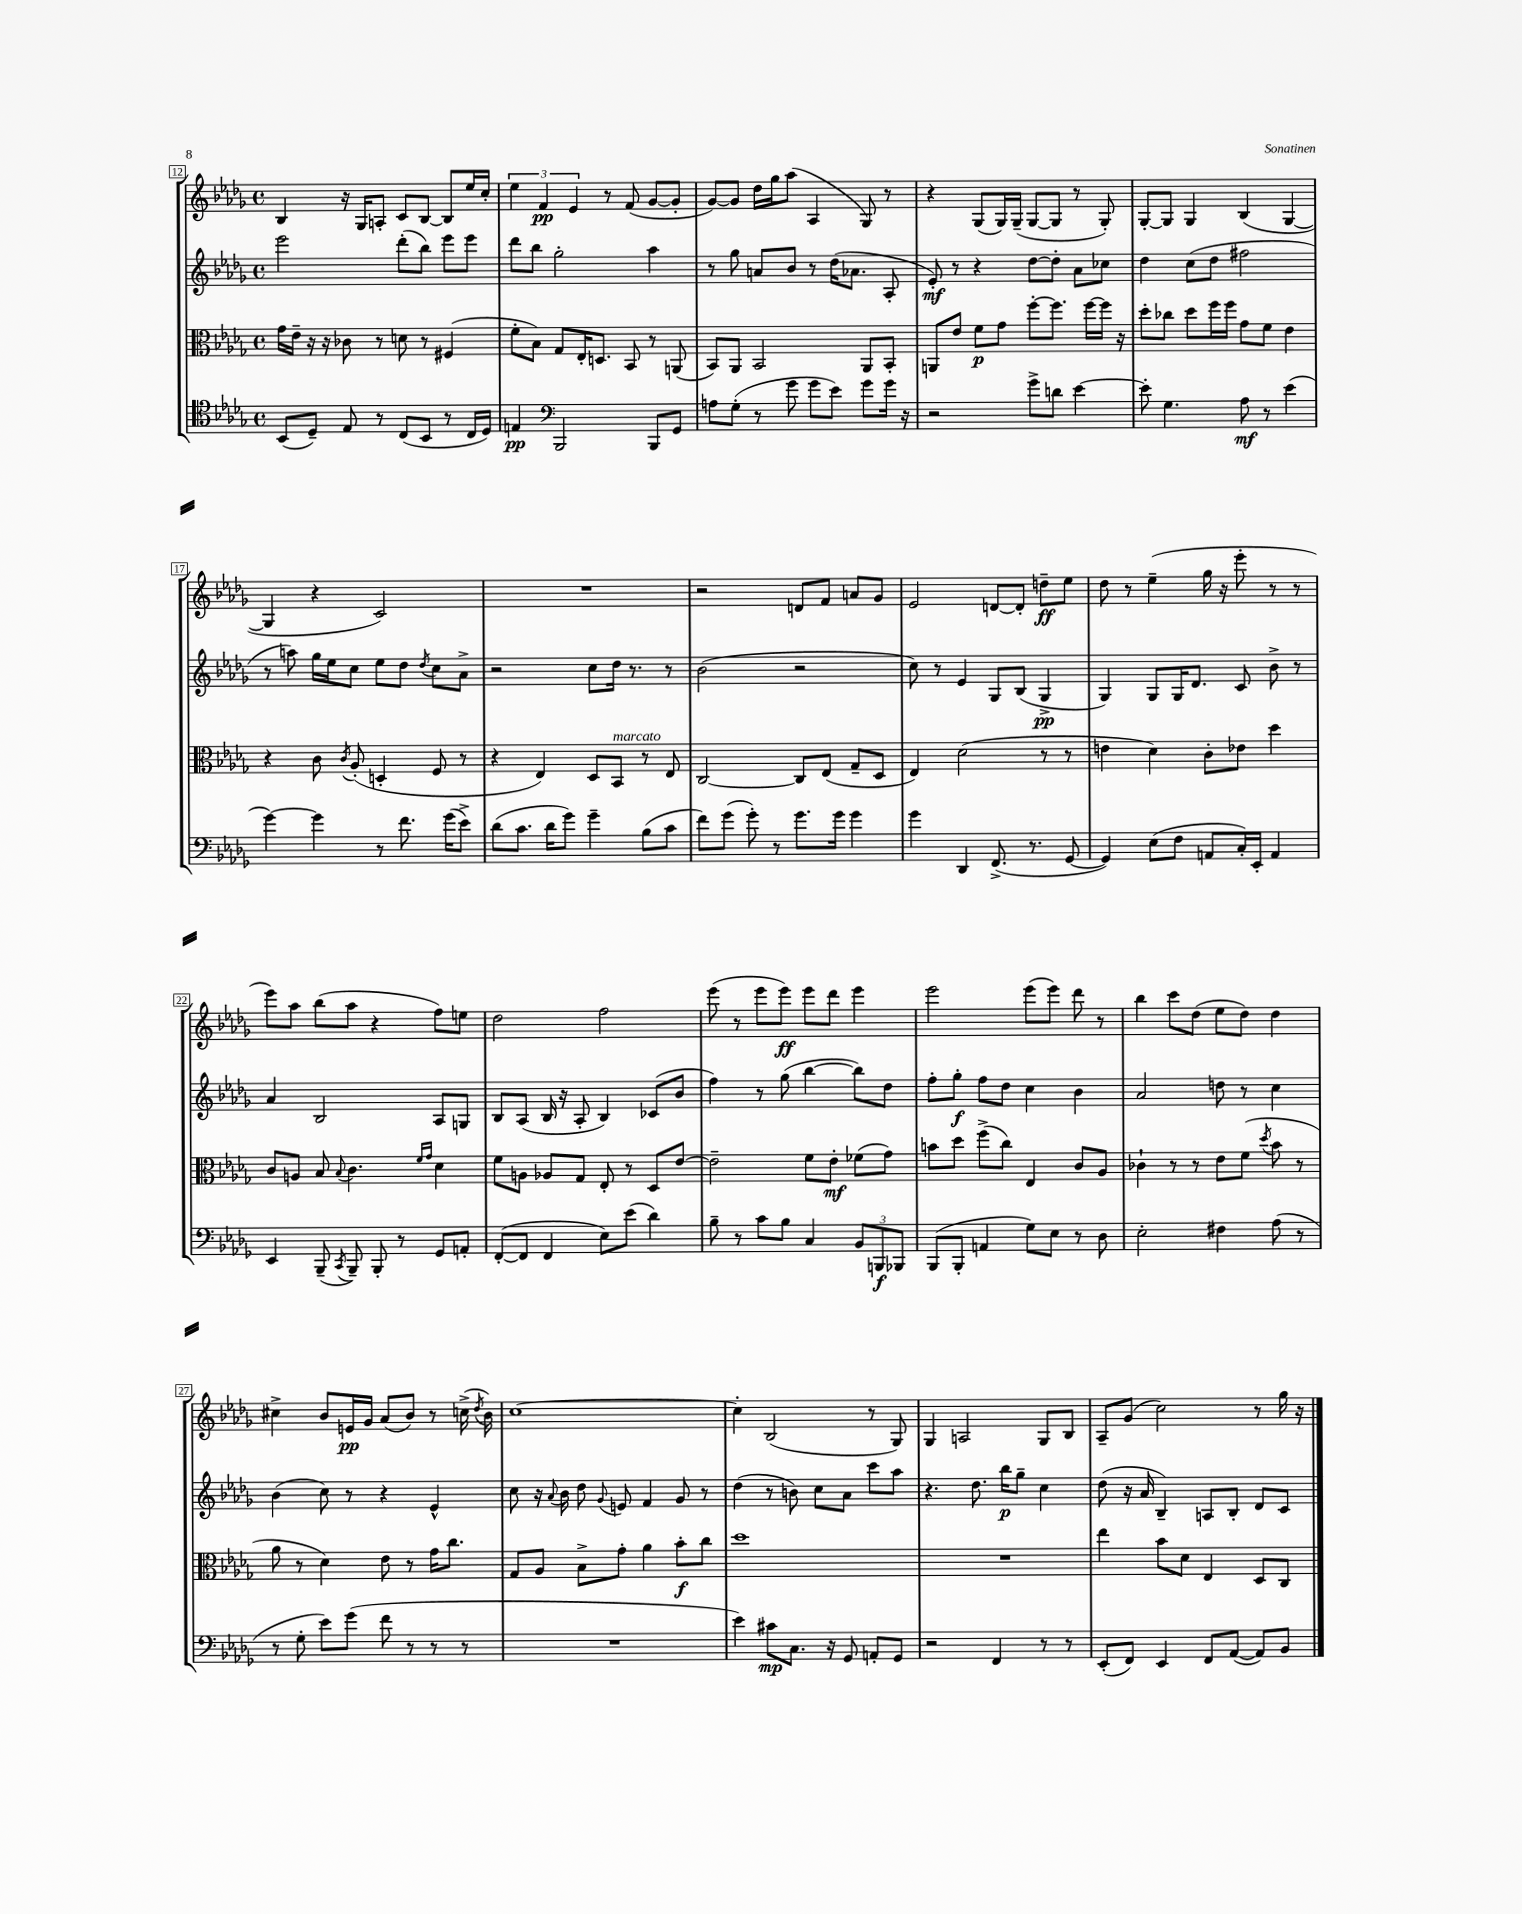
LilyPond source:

<<
\new StaffGroup <<
\new Staff = "s0" {
    \clef treble \key des \major \defaultTimeSignature \time 4/4
    \autoBeamOff bes4 r16 ges16[ a8]-. c'8[ bes8]~ bes8[ ees''16 c''16]-. |
    \tuplet 3/2 { ees''4 f'4\pp ees'4 } r8 f'8( ges'8[~ ges'8]-. |
    ges'8[~) ges'8] des''16[ ges''16 aes''8]( aes4 ges8) r8 |
    r4 ges8[( ges16) ges16]--( ges8[~ ges8] r8 ges8-.) |
    ges8[~-. ges8] ges4 bes4( ges4~ |
    ges4 r4 c'2) |
    R1 |
    r2 d'8[ f'8] a'8[ ges'8] |
    ees'2 d'8[~ d'8]-. d''8[--\ff ees''8] |
    des''8 r8 ees''4--( ges''16 r16 ees'''8-. r8 r8 |
    ees'''8[) aes''8] bes''8[( aes''8] r4 f''8[) e''8] |
    des''2 f''2 |
    ees'''8( r8 ees'''8[ ees'''8]\ff) ees'''8[ des'''8] ees'''4 |
    ees'''2 ees'''8[( ees'''8]) des'''8 r8 |
    bes''4 c'''8[ des''8]( ees''8[ des''8]) des''4 |
    cis''4-> bes'8[ e'16\pp ges'16] aes'8[( bes'8]) r8 c''16->( \acciaccatura { des''8 } bes'16) |
    c''1~ |
    c''4-. bes2( r8 ges8) |
    ges4 a2 ges8[ bes8] |
    aes8[-- ges'8]( c''2) r8 ges''16 r16 \bar "|." |
}
\new Staff = "s1" {
    \clef treble \key des \major \defaultTimeSignature \time 4/4
    \autoBeamOff ees'''2 des'''8[-.( bes''8]) ees'''8[ ees'''8] |
    des'''8[ bes''8] ges''2-. aes''4 |
    r8 ges''8 a'8[ bes'8] r8 des''16[( aes'8.] aes8-. |
    ees'8-.\mf) r8 r4 des''8[~ des''8]-. aes'8[ ces''8] |
    des''4 c''8[( des''8] fis''2 |
    r8 a''8) ges''16[ ees''16 c''8] ees''8[ des''8] \acciaccatura { des''8 } c''8[ aes'8]-> |
    r2 c''8[ des''16] r8. r8 |
    bes'2( r2 |
    c''8) r8 ees'4 ges8[ bes8]( ges4->\pp |
    ges4) ges8[ ges16 des'8.] c'8 bes'8-> r8 |
    aes'4 bes2 aes8[ g8] |
    bes8[ aes8]( bes16 r16 aes8-. bes4) ces'8[( bes'8] |
    f''4) r8 ges''8( bes''4~ bes''8[) des''8] |
    f''8[-. ges''8]-.\f f''8[ des''8] c''4 bes'4 |
    aes'2 d''8 r8 c''4 |
    bes'4( c''8) r8 r4 ees'4-^ |
    c''8 r16 \appoggiatura { aes'8 } bes'16 des''8 \appoggiatura { ges'8 } e'8 f'4 ges'8 r8 |
    des''4( r8 b'8) c''8[ aes'8] c'''8[ aes''8] |
    r4. des''8. bes''16[\p ges''8]-- c''4 |
    des''8( r16 aes'16 bes4--) a8[ bes8]-. des'8[ c'8] \bar "|." |
}
\new Staff = "s2" {
    \clef alto \key des \major \defaultTimeSignature \time 4/4
    \autoBeamOff ges'16[ ees'16]-- r16 r16 ces'8 r8 d'8 r8 fis4( |
    f'8[-. bes8]) ges8[ ees16-. d8.] bes,8 r8 a,8( |
    bes,8[) aes,8] bes,2 aes,8[ bes,8]-. |
    a,8[ ees'8] f'8[\p ges'8] f''8[~-. f''8.] f''16[~ f''16] r16 |
    des''8[-. ces''8] des''8[ f''16 f''16] ges'8[ f'8] ees'4 |
    r4 c'8 \acciaccatura { c'8 } aes8-.( d4-. f8 r8 |
    r4 ees4) des8[ bes,8]^\markup { \italic "marcato" } r8 ees8 |
    c2~ c8[ ees8]( ges8[-- des8] |
    ees4) des'2( r8 r8 |
    e'4 des'4) c'8[-. ees'8] des''4 |
    c'8[ a8] bes8 \appoggiatura { bes8 } c'4. \grace { f'16[ ges'16] } des'4 |
    f'8[ a8] aes8[ ges8] ees8-. r8 des8[ ees'8]~ |
    ees'2-- f'8[ ees'8]-.\mf fes'8[( ges'8]) |
    b'8[ des''8] f''8[->( c''8]) ees4 c'8[ aes8] |
    ces'4-! r8 r8 ees'8[ f'8]( \acciaccatura { des''8 } bes'8 r8 |
    aes'8 r8 des'4) ees'8 r8 ges'16[ c''8.] |
    ges8[ aes8] bes8[-> ges'8]-. aes'4 bes'8[-.\f c''8] |
    des''1 |
    R1 |
    ees''4 bes'8[ des'8] ees4 des8[ c8] \bar "|." |
}
\new Staff = "s3" {
    \clef tenor \key des \major \defaultTimeSignature \time 4/4
    \autoBeamOff bes,8[( des8]--) ees8 r8 c8[( bes,8] r8 c16[ des16]) |
    e4\pp \clef bass bes,,2 bes,,8[ ges,8] |
    a8[ ges8]-.( r8 ges'8 ges'8[ ees'8]) ges'8[ ges'16] r16 |
    r2 ges'8[-> d'8] ees'4~ |
    ees'8-. ges4. aes8\mf r8 ees'4( |
    ges'4~) ges'4 r8 f'8. ges'16[( ees'8]->) |
    des'8[( c'8.] des'16[ ges'8]) ges'4-- bes8[( c'8] |
    f'8[) ges'8]( ges'8-.) r8 ges'8.[ ges'16] ges'4 |
    ges'4 des,4 f,8.->( r8. ges,8~ |
    ges,4) ees8[( f8] a,8[ c16-.) ees,16]-. a,4 |
    ees,4 bes,,8--( \acciaccatura { c,8 } bes,,8--) bes,,8-. r8 ges,8[ a,8]-. |
    f,8[~-.( f,8] f,4 ees8[) ees'8]( des'4) |
    bes8-- r8 c'8[ bes8] c4 \tuplet 3/2 { bes,8[ b,,8\f bes,,8] } |
    bes,,8[( bes,,8]-. a,4 ges8[) ees8] r8 des8 |
    ees2-. fis4 aes8( r8 |
    r8 ges8-. ees'8[) ges'8]( f'8 r8 r8 r8 |
    R1 |
    ees'4) cis'8[\mp c8.] r16 ges,8 a,8[-. ges,8] |
    r2 f,4 r8 r8 |
    ees,8[-.( f,8]) ees,4 f,8[ aes,8]~( aes,8[) bes,8] \bar "|." |
}
>>
>>
\layout { \context { \Score currentBarNumber = #12 \override BarNumber.stencil = #(make-stencil-boxer 0.1 0.3 ly:text-interface::print) } }
